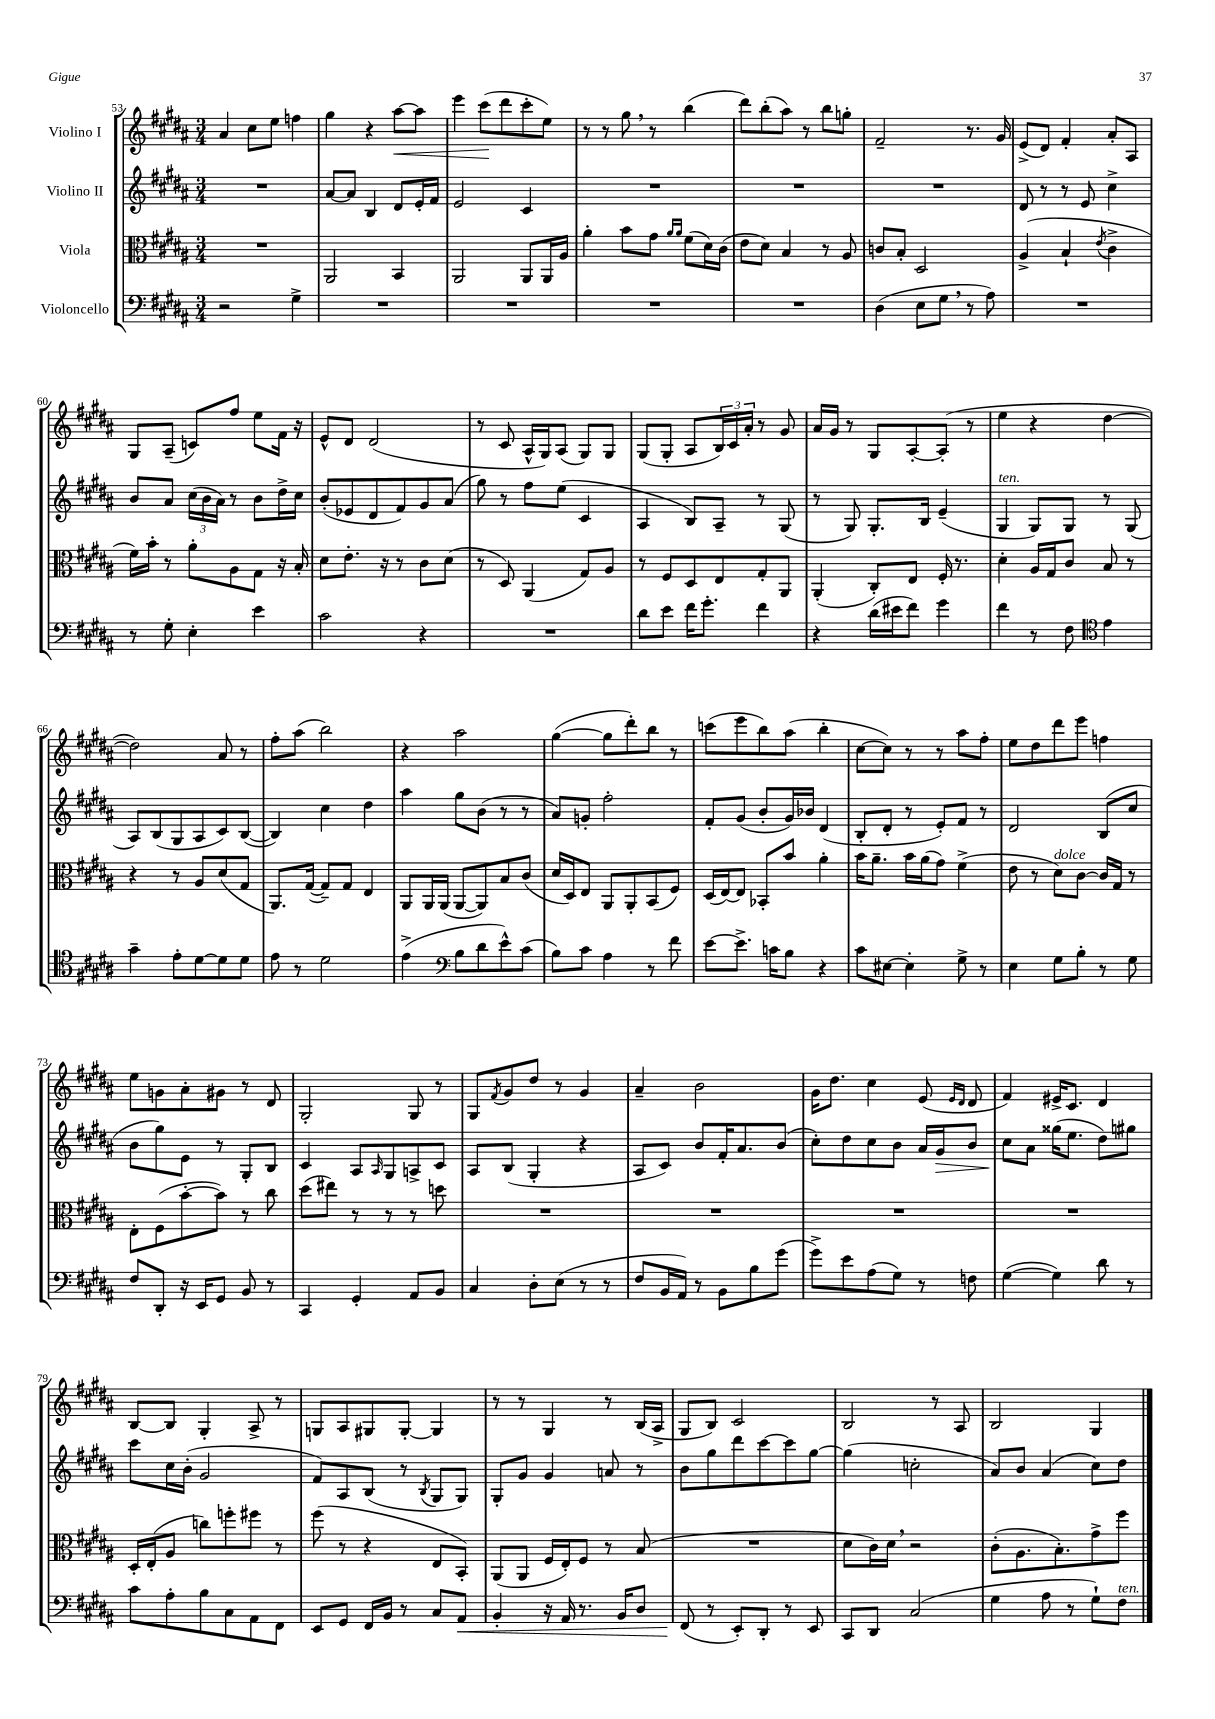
<<
\new StaffGroup <<
\new Staff = "s0" \with { instrumentName = "Violino I" } {
    \clef treble \key b \major \numericTimeSignature \time 3/4
    ais'4 cis''8 e''8 f''4 |
    gis''4 r4 ais''8~\< ais''8 |
    e'''4 cis'''8\!( dis'''8 cis'''8-. e''8) |
    r8 r8 gis''8 \breathe r8 b''4( |
    dis'''8) b''8-.( ais''8) r8 b''8 g''8-. |
    fis'2-- r8. gis'16 |
    e'8->( dis'8) fis'4-. ais'8-. ais8 |
    gis8 ais8--( c'8) fis''8 e''8 fis'16 r16 |
    e'8-^ dis'8 dis'2( |
    r8 cis'8 ais16-^ gis16) ais8( gis8) gis8 |
    gis8( gis8-. ais8 \tuplet 3/2 { b16) cis'16 ais'16-. } r8 gis'8 |
    ais'16 gis'16 r8 gis8 ais8~-. ais8-.( r8 |
    e''4 r4 dis''4~ |
    dis''2) ais'8 r8 |
    fis''8-. ais''8( b''2) |
    r4 ais''2 |
    gis''4~( gis''8 dis'''8-.) b''8 r8 |
    c'''8( e'''8 b''8) ais''8( b''4-. |
    cis''8~ cis''8) r8 r8 ais''8 fis''8-. |
    e''8 dis''8 dis'''8 e'''8 f''4 |
    e''8 g'8 ais'8-. gis'8 r8 dis'8 |
    gis2-. gis8 r8 |
    gis8 \acciaccatura { fis'8 } gis'8 dis''8 r8 gis'4 |
    ais'4-- b'2 |
    gis'16 dis''8. cis''4 e'8( \grace { e'16 dis'16 } dis'8 |
    fis'4) eis'16-> cis'8. dis'4 |
    b8~ b8 gis4-. ais8-> r8 |
    g8 ais8 gis8 gis8~-. gis4 |
    r8 r8 gis4 r8 b16( ais16-> |
    gis8 b8) cis'2 |
    b2 r8 ais8 |
    b2 gis4 \bar "|." |
}
\new Staff = "s1" \with { instrumentName = "Violino II" } {
    \clef treble \key b \major \numericTimeSignature \time 3/4
    R2. |
    ais'8~ ais'8 b4 dis'8 e'16-. fis'16 |
    e'2 cis'4 |
    R2. |
    R2. |
    R2. |
    dis'8 r8 r8 e'8 cis''4-> |
    b'8 ais'8 \tuplet 3/2 { cis''16( b'16 ais'16) } r8 b'8 dis''16-> cis''16 |
    b'8-.( ees'8 dis'8 fis'8) gis'8 ais'8( |
    gis''8) r8 fis''8 e''8( cis'4 |
    ais4 b8) ais8-- r8 gis8( |
    r8 gis8) gis8.-. b16 e'4--( |
    gis4^\markup { \italic "ten." } gis8) gis8 r8 gis8( |
    ais8) b8( gis8 ais8 cis'8) b8~( |
    b4) cis''4 dis''4 |
    ais''4 gis''8 b'8( r8 r8 |
    ais'8) g'8-. fis''2-. |
    fis'8-. gis'8( b'8-. gis'16) bes'16 dis'4( |
    b8-. dis'8-. r8 e'8-.) fis'8 r8 |
    dis'2 b8( cis''8 |
    b'8 gis''8) e'8 r8 gis8-. b8 |
    cis'4 ais8 \grace { ais16 } gis8 a8-> cis'8 |
    ais8 b8( gis4-. r4 |
    ais8 cis'8) b'8 fis'16-. ais'8. b'8( |
    cis''8-.) dis''8 cis''8 b'8 ais'16 gis'16\> b'8 |
    cis''8\! ais'8 gisis''16( e''8. dis''8) gis''8 |
    cis'''8 cis''16 b'16-.( gis'2 |
    fis'8) ais8 b8( r8 \acciaccatura { b8 } gis8 gis8) |
    gis8-. gis'8 gis'4 a'8 r8 |
    b'8 gis''8 dis'''8 cis'''8~ cis'''8 gis''8~ |
    gis''4( c''2-. |
    ais'8) b'8 ais'4( cis''8) dis''8 \bar "|." |
}
\new Staff = "s2" \with { instrumentName = "Viola" } {
    \clef alto \key b \major \numericTimeSignature \time 3/4
    R2. |
    ais,2 b,4 |
    ais,2 ais,8 ais,16 ais16 |
    ais'4-. b'8 gis'8 \grace { ais'16 ais'16 } fis'8( dis'16) cis'16( |
    e'8 dis'8) b4 r8 ais8 |
    c'8 b8-. dis2 |
    ais4->( b4-! \acciaccatura { e'8 } cis'4-> |
    fis'16) b'16-. r8 ais'8-. ais8 gis8 r16 b16-. |
    dis'8 e'8.-. r16 r8 cis'8 dis'8( |
    r8 dis8) ais,4( gis8) ais8 |
    r8 fis8 dis8 e8 gis8-. ais,8 |
    ais,4-.( cis8-.) e8 fis16-. r8. |
    dis'4-. ais16 gis16 cis'8 b8 r8 |
    r4 r8 ais8 dis'8( gis8 |
    ais,8.) gis16~( gis8--) gis8 e4 |
    ais,8 ais,16 ais,16( ais,8~ ais,8) b8 cis'8( |
    dis'16 dis16) e8 ais,8 ais,8-. b,8( fis8) |
    dis16( e16~) e8 bes,8-. b'8 ais'4-. |
    b'16 ais'8.-- b'16 ais'16( gis'8) fis'4->( |
    e'8 r8 dis'8^\markup { \italic "dolce" }) cis'8~ cis'16 gis16 r8 |
    e8-. fis8( b'8~-. b'8) r8 cis''8 |
    dis''8( eis''8) r8 r8 r8 d''8 |
    R2. |
    R2. |
    R2. |
    R2. |
    dis16-. e16-.( ais8 c''8) f''8-. fis''8 r8 |
    fis''8( r8 r4 e8 b,8-.) |
    ais,8( ais,8 fis16 e16-.) fis8 r8 b8( |
    R2. |
    dis'8 cis'16) dis'16 \breathe r2 |
    cis'8-.( ais8. b8.-.) gis'8-> fis''8 \bar "|." |
}
\new Staff = "s3" \with { instrumentName = "Violoncello" } {
    \clef bass \key b \major \numericTimeSignature \time 3/4
    r2 gis4-> |
    R2. |
    R2. |
    R2. |
    R2. |
    dis4( e8 gis8 \breathe r8 ais8) |
    R2. |
    r8 gis8-. e4-. e'4 |
    cis'2 r4 |
    R2. |
    dis'8 e'8 fis'16 gis'8.-. fis'4 |
    r4 dis'16( eis'16 fis'8) gis'4 |
    fis'4 r8 fis8 \clef tenor e'4 |
    gis'4-- e'8-. dis'8~ dis'8 dis'8 |
    e'8 r8 dis'2 |
    e'4->( \clef bass b8 dis'8 e'8-^) cis'8( |
    b8) cis'8 ais4 r8 fis'8 |
    e'8~ e'8.-> c'16 b8 r4 |
    cis'8 eis8~ eis4-. gis8-> r8 |
    e4 gis8 b8-. r8 gis8 |
    fis8 dis,8-. r16 e,16 gis,8 b,8 r8 |
    cis,4 gis,4-. ais,8 b,8 |
    cis4 dis8-. e8( r8 r8 |
    fis8 b,16 ais,16) r8 b,8 b8 gis'8( |
    gis'8->) e'8 ais8( gis8) r8 f8 |
    gis4~( gis4) dis'8 r8 |
    cis'8 ais8-. b8 cis8 ais,8 fis,8 |
    e,8 gis,8 fis,16 b,16 r8 cis8 ais,8\< |
    b,4-. r16 ais,16 r8. b,16 dis8 |
    fis,8\!( r8 e,8-.) dis,8-. r8 e,8 |
    cis,8 dis,8 cis2( |
    gis4 ais8 r8 gis8-!) fis8^\markup { \italic "ten." } \bar "|." |
}
>>
>>
\layout { \context { \Score currentBarNumber = #53 } }
